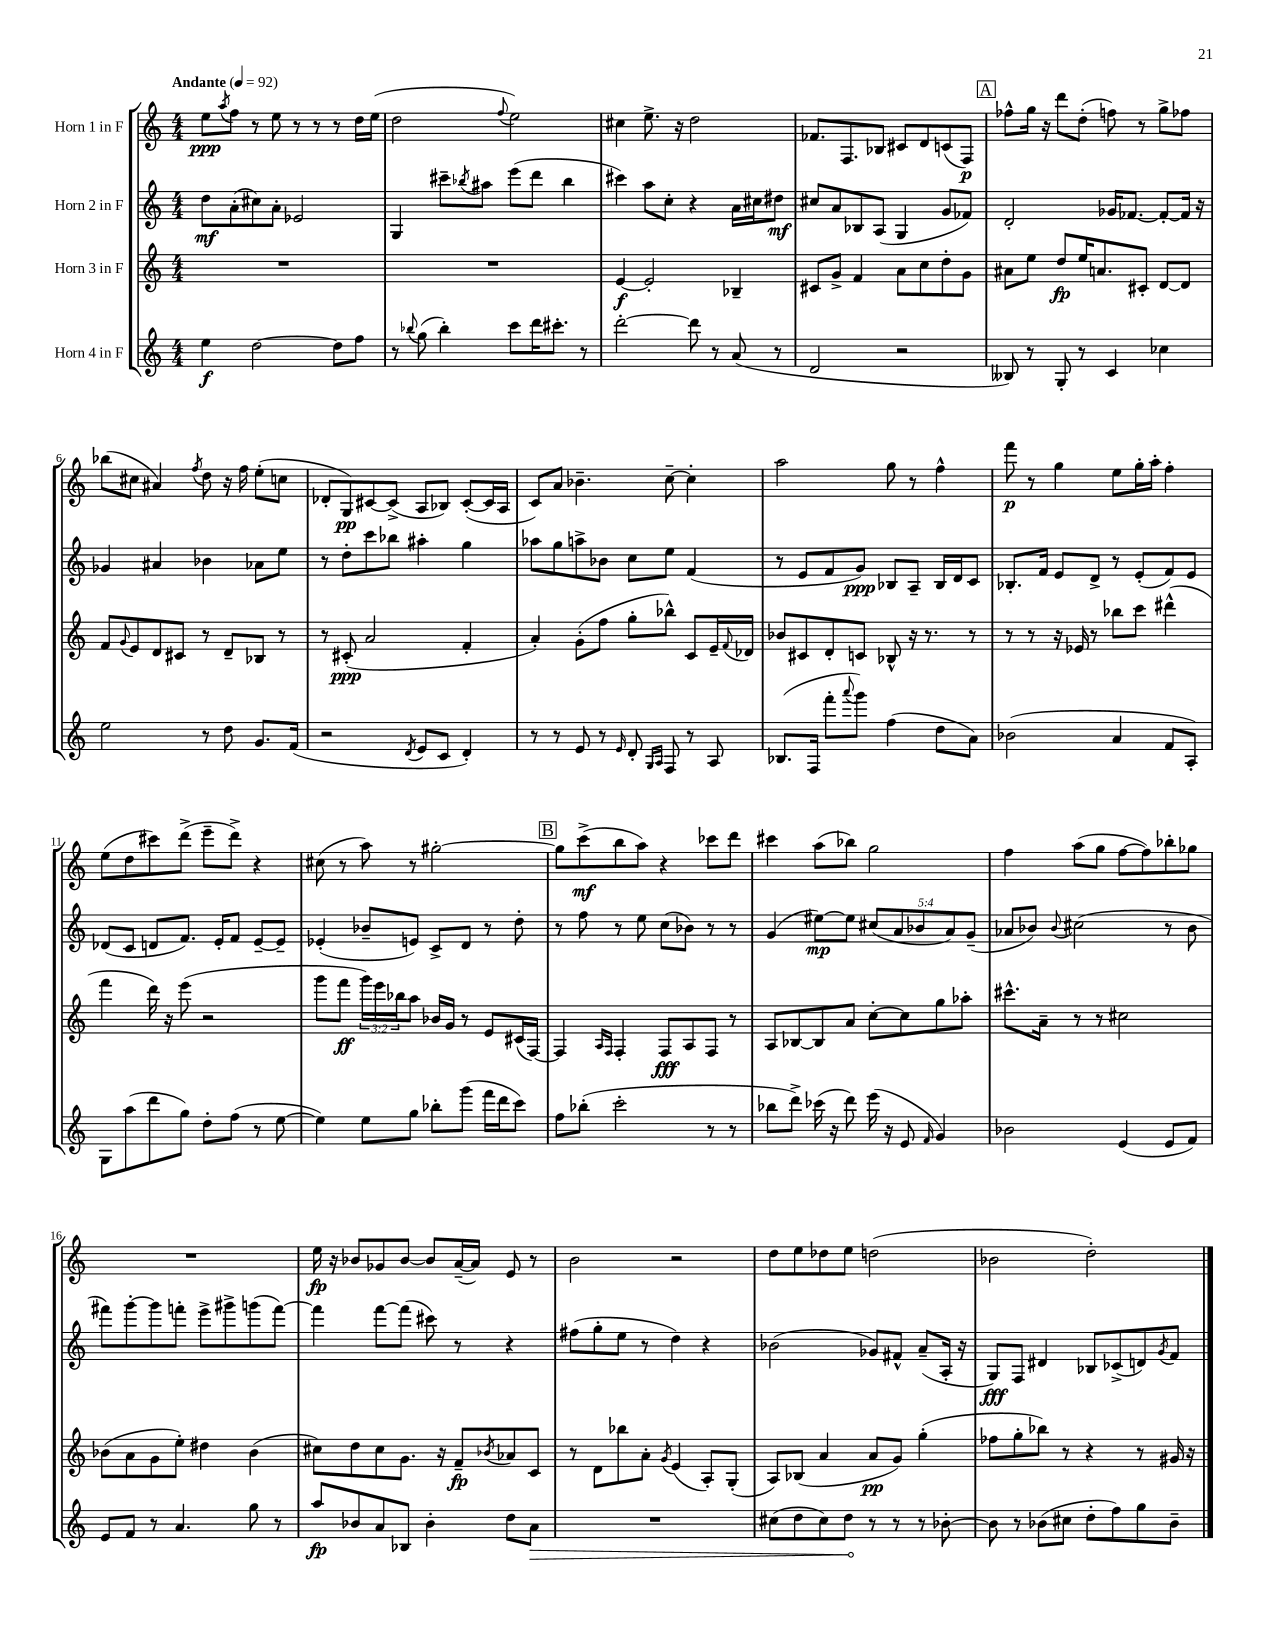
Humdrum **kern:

**kern	**kern	**kern	**kern
*staff4	*staff3	*staff2	*staff1
*clefG2	*clefG2	*clefG2	*clefG2
*k[]	*k[]	*k[]	*k[]
*M4/4	*M4/4	*M4/4	*M4/4
*MM92	*MM92	*MM92	*MM92
4ee\	1r	8dd\L	8ee\L
.	.	.	8qaa/
.	.	(8a'\	8ff\J
[2dd\	.	8cc#\)	8r
.	.	8a'\J	8ee\
.	.	2e-/	8r
.	.	.	8r
8dd\]L	.	.	8r
8ff\J	.	.	16dd\LL
.	.	.	(16ee\JJ
=	=	=	=
8r	1r	4G/	2dd\
8qqbb-/	.	.	.
(8gg\	.	.	.
4bb-'\)	.	8ccc#~\L	.
.	.	8qbb-/	.
.	.	8aa#\J	.
.	.	.	8qqff/
8ccc\L	.	(8eee\L	2ee\)
16ddd\K	.	8ddd\J	.
8.ccc#'\J	.	.	.
.	.	4bb-\	.
8r	.	.	.
=	=	=	=
[2ddd'\	[4e/	4ccc#\)	4cc#\
.	2e'/]	8aa\L	8.ee^\
.	.	8cc'\J	.
.	.	.	16r
8ddd\]	.	4r	2dd\
8r	.	.	.
(8a/	4B-~/	16a\LL	.
.	.	16cc#\J	.
8r	.	8dd#\J	.
=	=	=	=
2d/	8c#/L	8cc#/L	8.f-/L
.	8g^/J	8a/	.
.	.	.	8.F/
.	4f/	8B-/	.
.	.	(8A/J	8B-/J
2r	8a\L	4G/	8c#/L
.	8cc\	.	8d/
.	8dd'\	8g/L	(8c/
.	8g\J	8f-/J)	8F/J)
=	=	=	=
8B--/)	8a#\L	2d'/	8ff-^^\L
8r	8ee\J	.	16gg\Jk
.	.	.	16r
8G'/	8dd/L	.	8ddd\L
8r	16ee/K	.	(8dd'\J
.	8.a/	.	.
4c/	.	16g-/LK	8ff\)
.	.	[8.f-/J	.
.	8c#'/J	.	8r
4cc-\	[8d/L	8f-'/_L	8gg^\L
.	8d/]J	16f-/]Jk	8ff-\J
.	.	16r	.
=	=	=	=
2ee\	8f/L	4g-/	(8bb-\L
.	8qqg/	.	.
.	8e/	.	8cc#\J
.	8d/	4a#/	4a#/)
.	8c#/J	.	.
.	.	.	8qff/
8r	8r	4b-\	8dd\
8dd\	8d~/L	.	16r
.	.	.	16ff\
8.g/L	8B-/J	8a-\L	(8ee'\L
.	8r	8ee\J	8cc\J
(16f/Jk	.	.	.
=	=	=	=
2r	8r	8r	8d-'/L
.	(8c#'/	8dd'\L	8G/)
.	2a/	8ccc\	[8c#/
.	.	8bb-\J	(8c#^/]J
8qd/	.	.	.
8e/L	.	4aa#'\	8A/L
8c/J	.	.	8B-/J)
4d'/)	4f'/	4gg\	([8c#'/L
.	.	.	16c#/]L
.	.	.	16A/JJ
=	=	=	=
8r	4a'/)	8aa-\L	8c/L)
8r	.	8gg\	8a/J
8e/	(8g'\L	8aa^\	4.b-~\
8r	8ff\J	8b-\J	.
16qqe/	.	.	.
8d'/	8gg'\L	8cc\L	.
16qqG/LL	.	.	.
16qqA/JJ	.	.	.
8F/	8bb-^^\J)	8ee\J	[8cc~\
8r	8c/L	(4f/	4cc'\]
8A/	16e~/L	.	.
.	8qqf/	.	.
.	16d-/JJ	.	.
=	=	=	=
(8.B-/L	8b-/L	8r	2aa\
.	8c#/	8e/L	.
16F/Jk	.	.	.
8fff'\L	8d'/	8f/	.
8qqaaa/	.	.	.
8ggg\J)	8c/J	8g/J)	.
(4ff\	8B-^^/	8B-/L	8gg\
.	16r	8A~/J	8r
.	8.r	.	.
8dd\L	.	16B-/LL	4ff^^\
.	.	16d/J	.
8a\J)	8r	8c/J	.
=	=	=	=
(2b-\	8r	8.B-'/L	8fff\
.	8r	.	8r
.	.	16f/Jk	.
.	16r	8e/L	4gg\
.	16e-/	.	.
.	8r	8d^/J	.
4a/	8bb-\L	8r	8ee\L
.	8ccc\J	(8e'/L	16gg'\L
.	.	.	16aa'\JJ
8f/L	(4ddd#^^\	8f/)	4ff'\
8A'/J)	.	8e/J	.
=	=	=	=
8G\L	4fff\	(8d-/L	(8ee\L
(8aa\	.	8c/J	8dd\
8ddd\	16ddd\)	8d/L	8ccc#\)
.	16r	.	.
8gg\J)	(8eee\	8.f/J)	(8ddd^\J
8dd'\L	2r	.	8eee~\L
.	.	16e'/LK	.
(8ff\J	.	8f/J	8ddd^\J)
8r	.	[8e~/L	4r
[8ee\	.	8e~/]J	.
=	=	=	=
4ee\])	8ggg\L	(4e-'/	(8cc#\
.	8fff\J	.	8r
8ee\L	24ggg\LL)	8b-~/L	8aa\)
.	24eee\	.	.
.	24bb-\J	.	.
8gg\J	8aa\J	8e/J)	8r
8bb-'\L	16b-/LL	8c^/L	[2gg#'\
.	16g/JJ	.	.
(8ggg\J	8r	8d/J	.
16fff\LL	8e/L	8r	.
16ddd\J	.	.	.
8ccc\J)	(16c#/L	8dd'\	.
.	[16F/JJ)	.	.
=	=	=	=
8ff\L	4F/]	8r	8gg#\]L
(8bb-'\J	.	8ff\	(8ccc^\
.	16qqA/LL	.	.
.	16qqF/JJ	.	.
2ccc'\	4F'/	8r	8bb\
.	.	8ee\	8aa\J)
.	8F/L	(8cc\L	4r
.	8A/	8b-\J)	.
8r	8F/J	8r	8ccc-\L
8r	8r	8r	8ddd\J
=	=	=	=
8bb-\L	8A/L	(4g/	4ccc#\
8ddd^\J)	[8B-/	.	.
(16ccc-\	8B-/]	[8ee#\L)	(8aa\L
16r	.	.	.
8ddd\)	8a/J	8ee#\]J	8bb-\J)
(16eee\	[8cc'\L	(10cc#/L	2gg\
16r	.	.	.
.	.	10a/	.
8e/	8cc\]	.	.
.	.	10b-/	.
16qqf/	.	.	.
4g/)	8gg\	.	.
.	.	10a/)	.
.	8aa-'\J	.	.
.	.	(10g~/J	.
=	=	=	=
2b-\	8.ccc#^^\L	8a-/L	4ff\
.	.	8b-/J)	.
.	16a~\Jk	.	.
.	.	8qqb-/	.
.	8r	(2cc#\	(8aa\L
.	8r	.	8gg\J
(4e/	2cc#\	.	[8ff\L
.	.	.	8ff\])
8e/L	.	8r	8bb-'\
8f/J)	.	8b-\	8gg-\J
=	=	=	=
8e/L	(8b-\L	8fff#\L)	1r
8f/J	8a\	[8ggg'\	.
8r	8g\	8ggg\]	.
4.a/	8ee'\J)	8fff'\J	.
.	4dd#\	8eee^\L	.
.	.	8ggg#^\	.
8gg\	(4b-\	(8ggg\	.
8r	.	[8fff\J)	.
=	=	=	=
8aa/L	8cc#\L)	4fff\]	16ee\
.	.	.	16r
8b-/	8dd\	.	8b-/L
8a/	8cc#\	[8fff\L	8g-/
8B-/J	8.g\J	(8fff\]J	[8b-/J
4b-'\	.	8ccc#\)	8b-/]L
.	16r	.	.
.	8f~/L	8r	([16a~/L
.	.	.	16a/]JJ)
.	8qb-/	.	.
8dd\L	8a-/	4r	8e/
8a\J	8c/J	.	8r
=	=	=	=
1r	8r	(8ff#\L	2b\
.	8d\L	8gg'\	.
.	8bb-\	8ee\J	.
.	8a'\J	8r	.
.	8qg/	.	.
.	(4e/	4dd\)	2r
.	8A'/L)	4r	.
.	(8G'/J	.	.
=	=	=	=
(8cc#\L	8A/L)	(2b-\	8dd\L
8dd\	(8B-/J	.	8ee\
8cc#\)	4a/	.	8dd-\
8dd\J	.	.	8ee\J
8r	8a/L	8g-/L)	(2dd\
8r	8g/J)	8f#^^/J	.
8r	(4gg'\	(8a~/L	.
[8b-'\	.	16A'/Jk	.
.	.	16r	.
=	=	=	=
8b-\]	8ff-\L	8G/L)	2b-\
8r	8gg'\	8F/J	.
(8b-\L	8bb-\J)	4d#/	.
8cc#\J	8r	.	.
8dd'\L	4r	8B-/L	2dd'\)
8ff\)	.	(8c-^/	.
8gg\	8r	8d/)	.
.	.	8qg/	.
8b-~\J	16g#/	8f/J	.
.	16r	.	.
==	==	==	==
*-	*-	*-	*-
